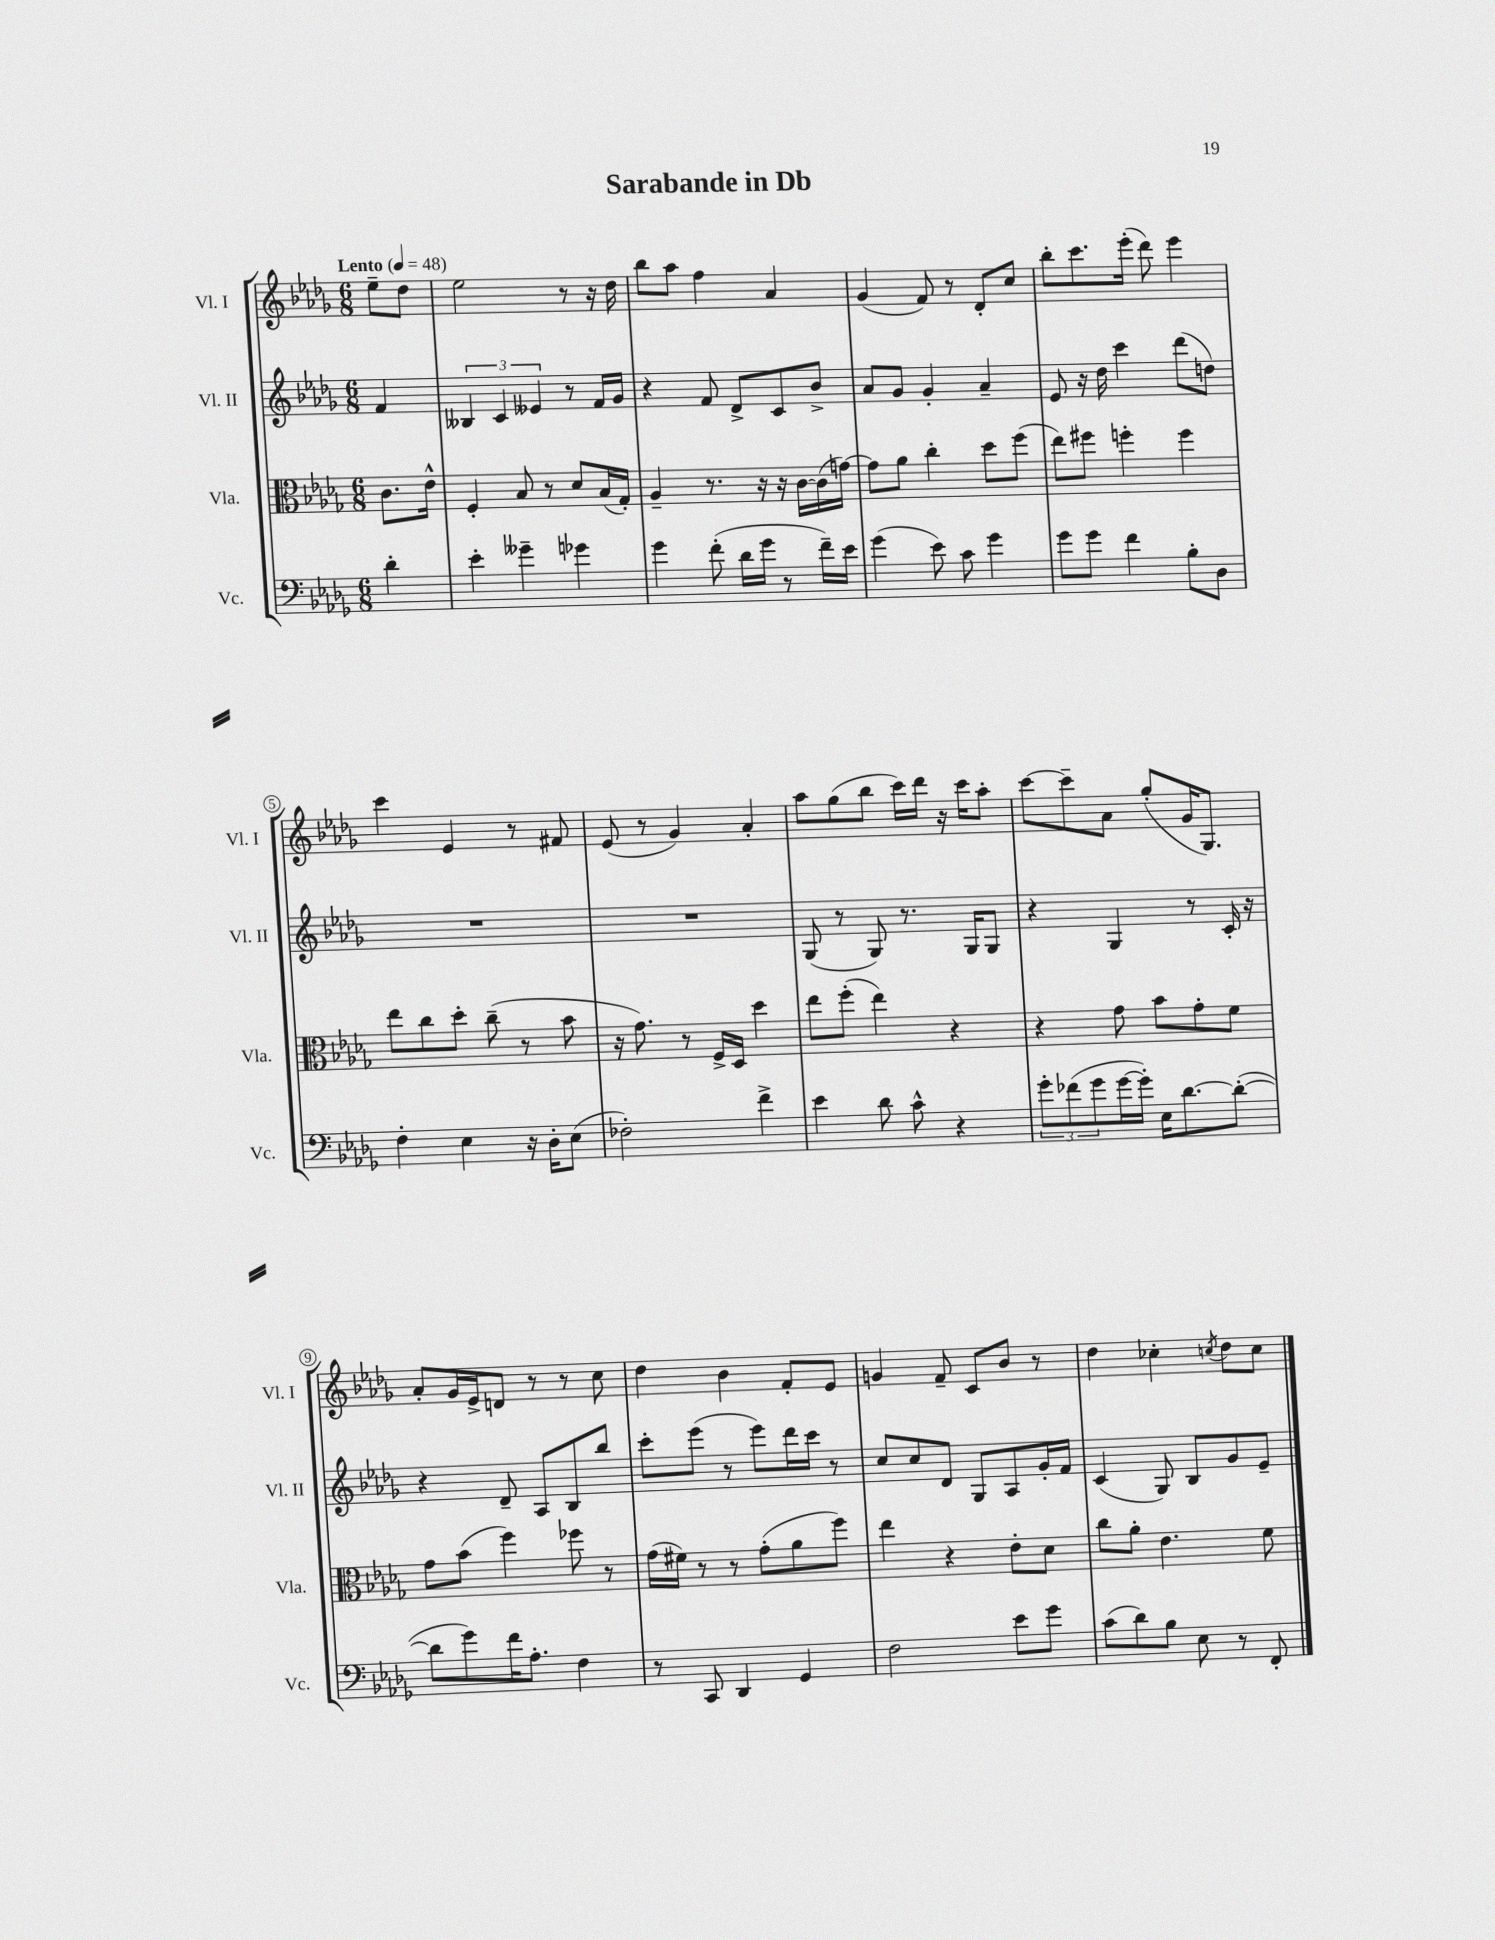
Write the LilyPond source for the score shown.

\header { title = "Sarabande in Db" }
<<
\new StaffGroup <<
\new Staff = "s0" \with { instrumentName = "Vl. I" shortInstrumentName = "Vl. I" } {
    \clef treble \key des \major \numericTimeSignature \time 6/8 \partial 4 \tempo "Lento" 4 = 48
    ees''8-- des''8 |
    ees''2 r8 r16 des''16 |
    bes''8 aes''8 f''4 aes'4 |
    ges'4( f'8) r8 des'8-. c''8 |
    bes''8-. c'''8. ees'''16-.( des'''8) ees'''4 |
    c'''4 ees'4 r8 fis'8 |
    ees'8( r8 ges'4) aes'4-. |
    aes''8 ges''8( bes''8 c'''16) des'''16 r16 c'''16 aes''8-. |
    c'''8~ c'''8-- aes'8 ges''8-.( ges'16 ges8.) |
    aes'8-. ges'16 ees'16-> d'8 r8 r8 c''8 |
    des''4 bes'4 f'8-. ees'8 |
    g'4 f'8-- c'8 bes'8 r8 |
    des''4 ces''4-. \acciaccatura { c''8 } des''8 c''8 \bar "|." |
}
\new Staff = "s1" \with { instrumentName = "Vl. II" shortInstrumentName = "Vl. II" } {
    \clef treble \key des \major \numericTimeSignature \time 6/8 \partial 4
    f'4 |
    \tuplet 3/2 { beses4 c'4 eeses'4 } r8 f'16 ges'16 |
    r4 f'8 des'8-> c'8 bes'8-> |
    aes'8 ges'8 ges'4-. aes'4-- |
    ees'8 r16 des''16 c'''4 des'''8( d''8) |
    R2. |
    R2. |
    ges8( r8 ges8) r8. ges16 ges8 |
    r4 ges4 r8 c'16-. r16 |
    r4 des'8-- aes8 bes8 bes''8 |
    c'''8-. ees'''8( r8 ees'''8) des'''16 c'''16 r8 |
    c''8 c''8 des'8 ges8 aes8 ges'16-. f'16 |
    c'4( ges8) bes8 ges'8 ees'8-- \bar "|." |
}
\new Staff = "s2" \with { instrumentName = "Vla." shortInstrumentName = "Vla." } {
    \clef alto \key des \major \numericTimeSignature \time 6/8 \partial 4
    c'8. ees'16-^ |
    f4-. bes8 r8 des'8 bes16( ges16-.) |
    aes4-- r8. r16 r16 c'16~ c'16( g'16~) |
    g'8 aes'8 c''4-. des''8 f''8( |
    ees''8) fis''8 f''4-. f''4 |
    ees''8 c''8 des''8-. c''8--( r8 bes'8 |
    r16 ges'8.) r8 f16-> des16 des''4 |
    ees''8 f''8-.( ees''4) r4 |
    r4 ges'8 bes'8 ges'8-. f'8 |
    ges'8 bes'8( f''4) fes''8 r8 |
    ges'16( fis'16) r8 r8 ges'8-.( aes'8 f''8) |
    ees''4 r4 ees'8-. des'8 |
    c''8 aes'8-. ees'4. f'8 \bar "|." |
}
\new Staff = "s3" \with { instrumentName = "Vc." shortInstrumentName = "Vc." } {
    \clef bass \key des \major \numericTimeSignature \time 6/8 \partial 4
    des'4-. |
    ees'4-. geses'4-- ges'4 |
    ges'4 f'8-.( des'16 ges'16 r8 f'16--) ees'16 |
    ges'4( ees'8) c'8 ges'4 |
    ges'8 ges'8 f'4 bes8-. des8 |
    f4-. ees4 r16 des16-. ees8( |
    fes2-.) f'4-> |
    ees'4 des'8 c'8-^ r4 |
    \tuplet 3/2 { ges'8-. fes'8( ges'8 } ges'16~ ges'16-.) ees16 des'8.~ des'8~-.( |
    des'8 ges'8) f'16 aes8.-. f4 |
    r8 c,8 des,4 ges,4 |
    f2 ees'8 ges'8 |
    c'8( des'8) bes8 ees8 r8 f,8-. \bar "|." |
}
>>
>>
\layout { \context { \Score \override BarNumber.stencil = #(make-stencil-circler 0.1 0.3 ly:text-interface::print) } }
